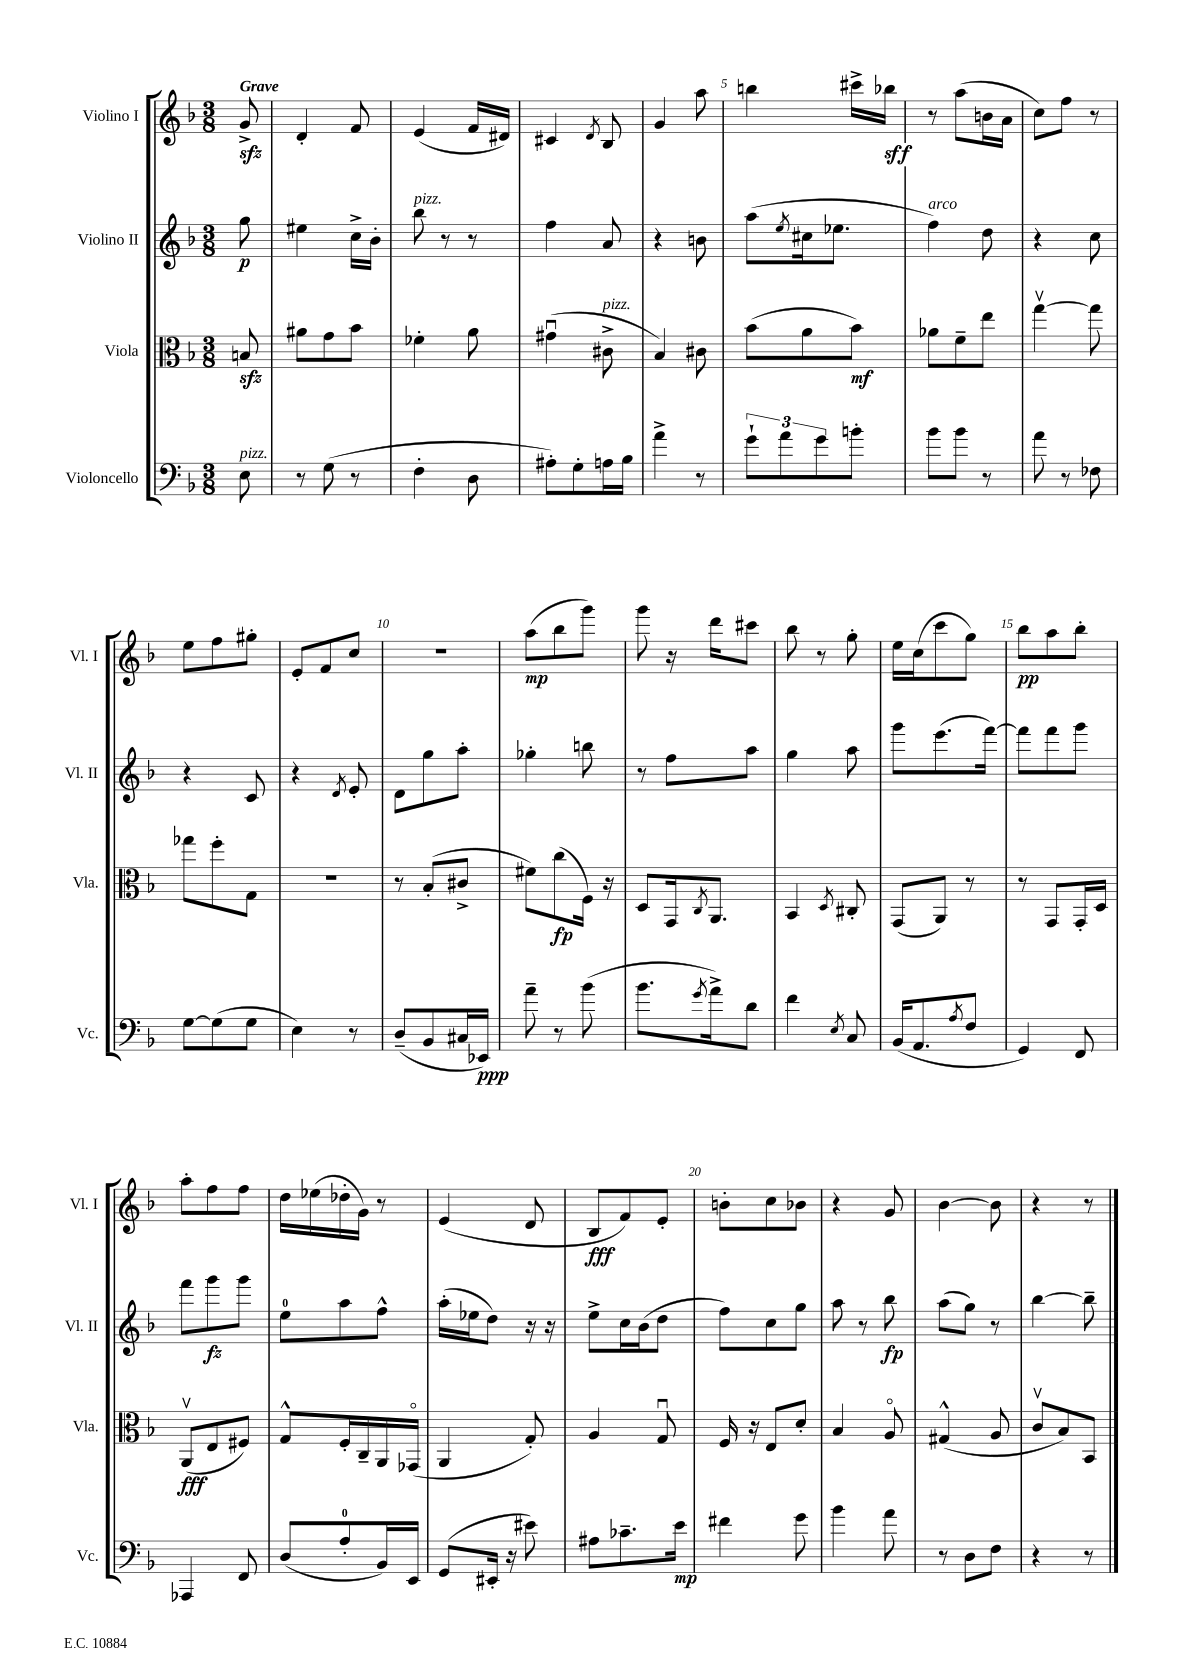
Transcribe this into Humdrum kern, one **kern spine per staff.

**kern	**kern	**kern	**kern
*staff4	*staff3	*staff2	*staff1
*clefF4	*clefC3	*clefG2	*clefG2
*k[b-]	*k[b-]	*k[b-]	*k[b-]
*M3/8	*M3/8	*M3/8	*M3/8
8E	8B	8gg	8g^
=	=	=	=
8r	8a#	4ee#	4d'
(8G	8g	.	.
8r	8b-	16cc^	8f
.	.	16b-'	.
=	=	=	=
4F'	4f-'	8bb-	(4e
.	.	8r	.
8D	8a	8r	16f
.	.	.	16d#)
=	=	=	=
8A#')	(4g#u	4ff	4c#
8G'	.	.	.
.	.	.	8qd
16A	8c#^	8a	8B-
16B-	.	.	.
=	=	=	=
4a^	4B-)	4r	4g
8r	8c#	8b	8aa
=	=	=	=
12g`	(8b-	(8aa	4bb
12a	.	.	.
.	.	8qee	.
.	8a	16cc#	.
12g	.	.	.
.	.	8.ee-	.
8b'	8b-)	.	16ccc#^
.	.	.	16bb-
=	=	=	=
8b-	8a-	4ff)	8r
8b-	8f~	.	(8aa
8r	8ee	8dd	16b
.	.	.	16a
=	=	=	=
8a	[4ggv	4r	8cc)
8r	.	.	8ff
8F-	8gg]	8cc	8r
=	=	=	=
[8G	8gg-	4r	8ee
(8G]	8ff'	.	8ff
8G	8G	8c	8gg#'
=	=	=	=
4E)	4.r	4r	8e'
.	.	.	8f
.	.	8qd	.
8r	.	8e'	8cc
=	=	=	=
(8D~	8r	8d	4.r
8BB-	(8B-'	8gg	.
16C#	8c#^	8aa'	.
16EE-)	.	.	.
=	=	=	=
8a~	8f#)	4gg-'	(8aa
8r	(8cc	.	8bb-
(8b-	16F)	8bb	8ggg)
.	16r	.	.
=	=	=	=
8.b-	8D	8r	8ggg
.	16GG	8ff	16r
8qg	8qC	.	.
16a^)	8.AA	.	16ddd
8d	.	8aa	8ccc#
=	=	=	=
4f	4BB-	4gg	8bb-
.	.	.	8r
8qE	8qD	.	.
8C	8C#'	8aa	8gg'
=	=	=	=
(16BB-	(8GG	8ggg	16ee
8.AA	.	.	(16cc
.	8AA)	(8.eee	8ccc
8qA	.	.	.
8F	8r	.	8gg)
.	.	[16fff)	.
=	=	=	=
4GG)	8r	8fff]	8bb-
.	8GG	8fff	8aa
8FF	16GG'	8ggg	8bb-'
.	16D	.	.
=	=	=	=
4AAA-	(8AAv	8fff	8aa'
.	8E	8ggg	8ff
8FF	8F#)	8ggg	8ff
=	=	=	=
(8D	8G^^	8ee	16dd
.	.	.	(16ee-
8A'	16F'	8aa	16dd-'
.	16C~	.	16g)
16BB-)	16AA	8ff^^	8r
16EE	(16GG-o	.	.
=	=	=	=
(8GG	4AA	(16aa'	(4e
.	.	16ee-	.
16EE#'	.	8dd)	.
16r	.	.	.
8e#)	8G')	16r	8d
.	.	16r	.
=	=	=	=
8A#	4A	8ee^	8B-
8.c-~	.	16cc	8f)
.	.	(16b-	.
.	8Gu	8dd	8e'
16e	.	.	.
=	=	=	=
4f#	16F	8ff)	8b'
.	16r	.	.
.	8E	8cc	8cc
8g	8d'	8gg	8b-
=	=	=	=
4b-	4B-	8aa	4r
.	.	8r	.
8a	8Ao	8bb-	8g
=	=	=	=
8r	(4G#^^	(8aa	[4b-
8D	.	8gg)	.
8F	8A	8r	8b-]
=	=	=	=
4r	8cv	[4bb-	4r
.	8B-)	.	.
8r	8BB-	8bb-~]	8r
==	==	==	==
*-	*-	*-	*-
